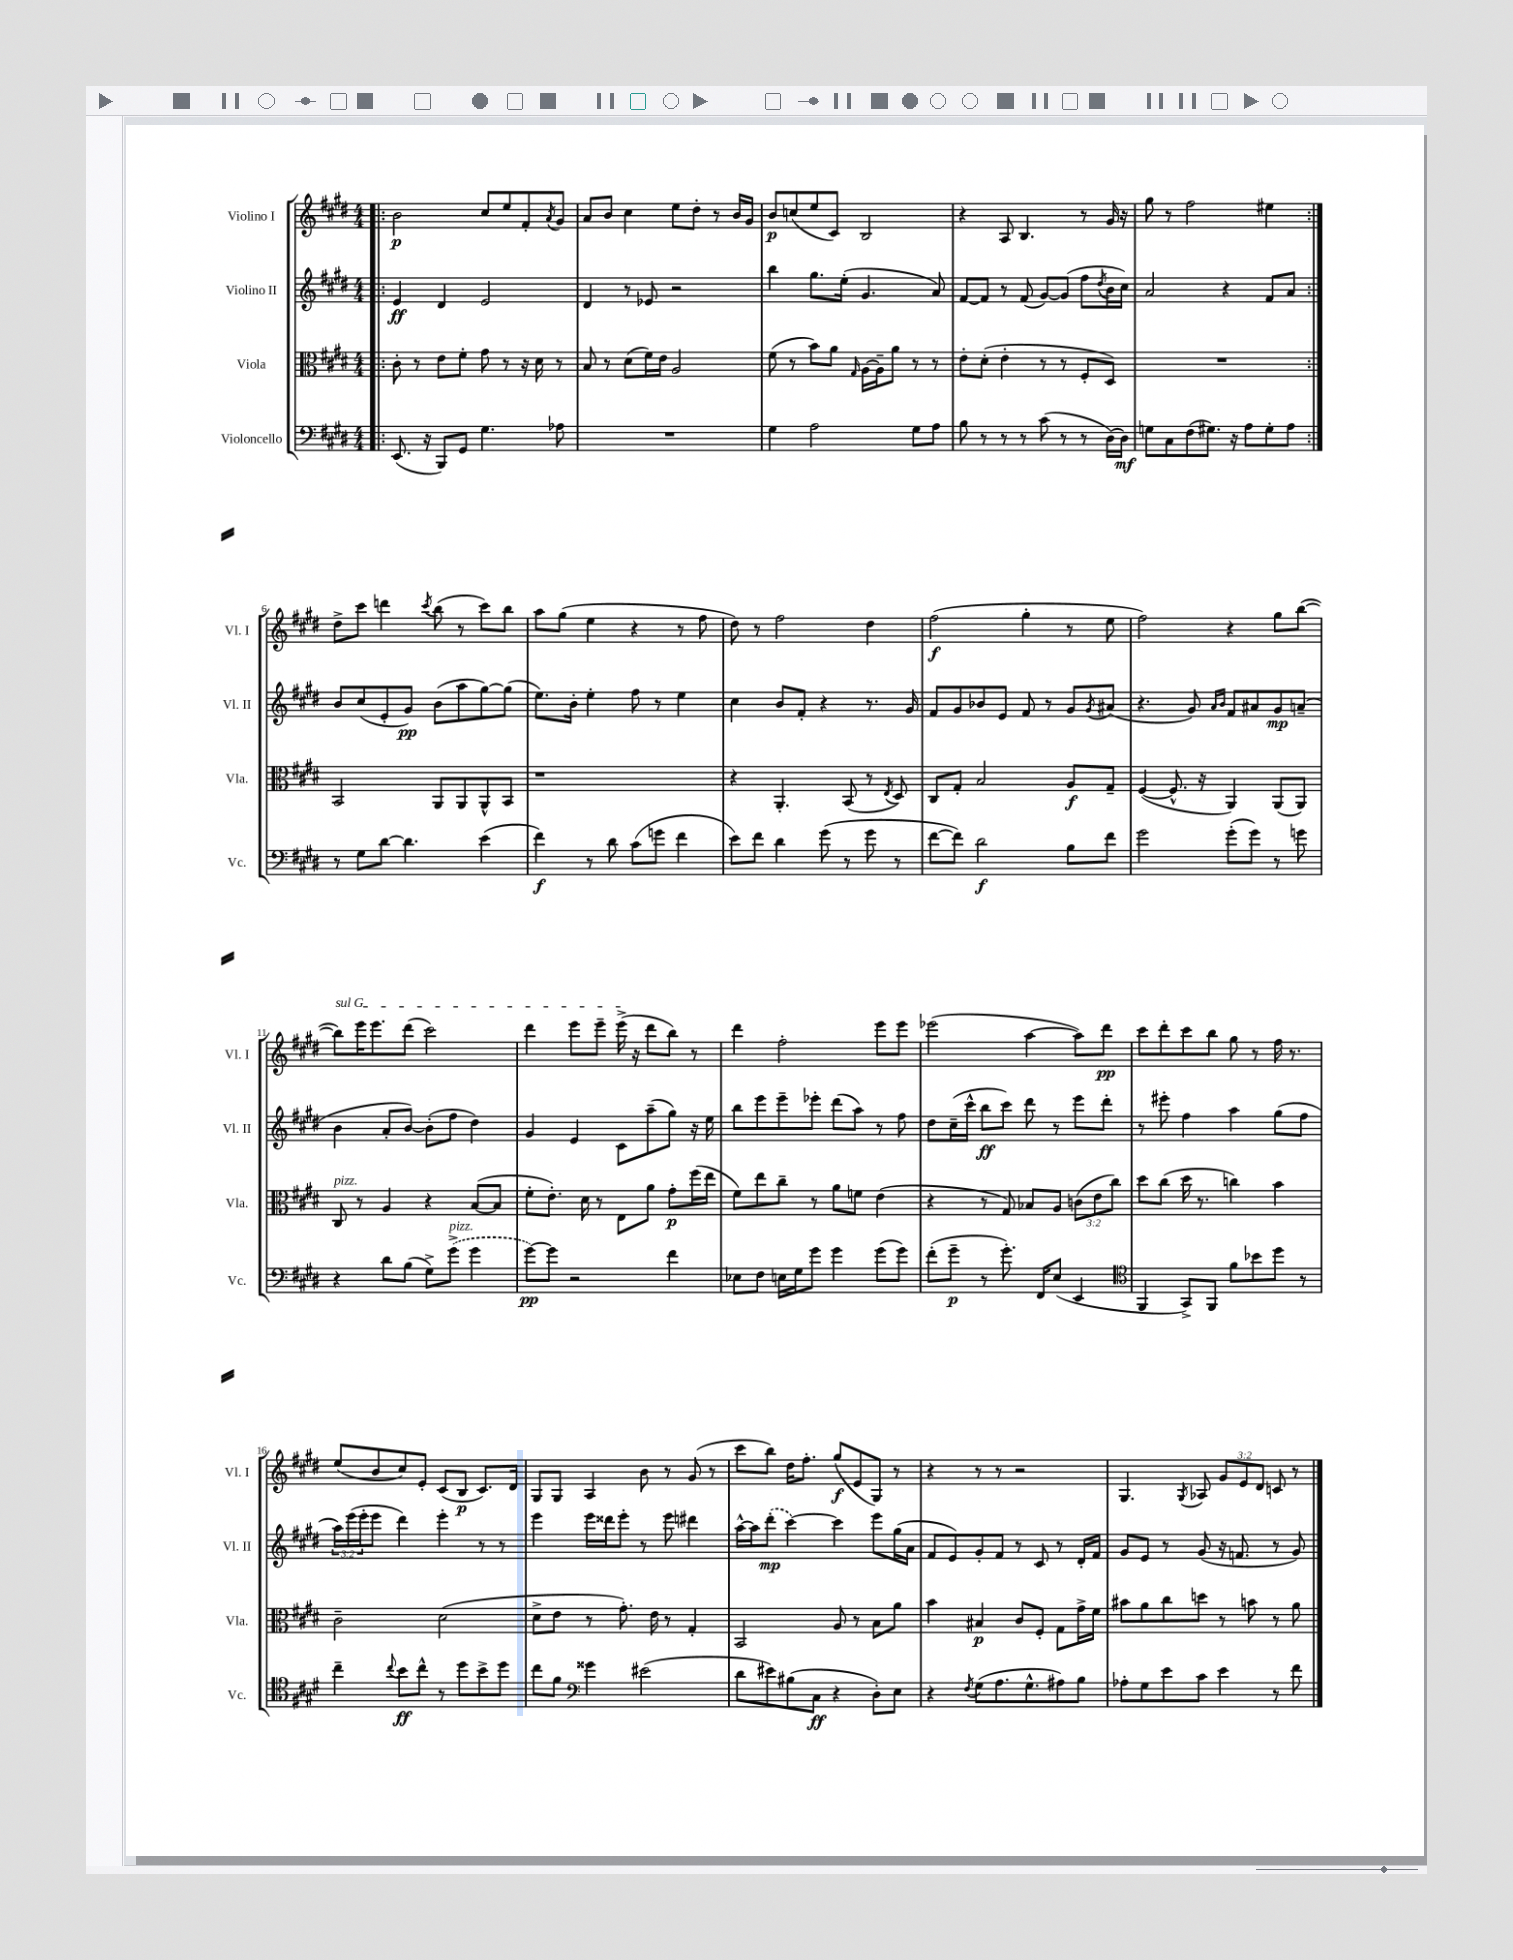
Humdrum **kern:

**kern	**dynam	**kern	**dynam	**kern	**dynam	**kern	**dynam
*part4	*part4	*part3	*part3	*part2	*part2	*part1	*part1
*staff4	*staff4	*staff3	*staff3	*staff2	*staff2	*staff1	*staff1
*I"Violoncello	*	*I"Viola	*	*I"Violino II	*	*I"Violino I	*
*I'Vc.	*	*I'Vla.	*	*I'Vl. II	*	*I'Vl. I	*
*clefF4	*	*clefC3	*	*clefG2	*	*clefG2	*
*k[f#c#g#d#]	*	*k[f#c#g#d#]	*	*k[f#c#g#d#]	*	*k[f#c#g#d#]	*
*M4/4	*	*M4/4	*	*M4/4	*	*M4/4	*
=1!|:	=1!|:	=1!|:	=1!|:	=1!|:	=1!|:	=1!|:	=1!|:
(8.EE/	.	8c#'\	.	4e/	ff	2b\	p
.	.	8r	.	.	.	.	.
16r	.	.	.	.	.	.	.
8BBB/L)	.	8e\L	.	4d#/	.	.	.
8GG#/J	.	8f#'\J	.	.	.	.	.
4.G#\	.	8g#\	.	2e/	.	8cc#/L	.
.	.	8r	.	.	.	8ee/	.
.	.	16r	.	.	.	8f#'/	.
.	.	16d#\	.	.	.	.	.
.	.	.	.	.	.	8qa/	.
8A-X\	.	8r	.	.	.	8g#/J	.
=2	=2	=2	=2	=2	=2	=2	=2
1r	.	8B/	.	4d#/	.	8a/L	.
.	.	8r	.	.	.	8b/J	.
.	.	(8d#\L	.	8r	.	4cc#\	.
.	.	16f#\L)	.	8e-X/	.	.	.
.	.	16e\JJ	.	.	.	.	.
.	.	2A/	.	2r	.	8ee\L	.
.	.	.	.	.	.	8dd#'\J	.
.	.	.	.	.	.	8r	.
.	.	.	.	.	.	16b/LL	.
.	.	.	.	.	.	16g#/JJ	.
=3	=3	=3	=3	=3	=3	=3	=3
4G#\	.	(8f#\	.	4bb\	.	8b/L	p
.	.	8r	.	.	.	(8ccn/	.
2A\	.	8b\L)	.	8.gg#\L	.	8ee/	.
.	.	8a\J	.	.	.	8c#/J)	.
.	.	.	.	(16ee'\Jk	.	.	.
.	.	16qqG#/	.	.	.	.	.
.	.	[16A\LL	.	4.g#/	.	2B/	.
.	.	16A~\J]	.	.	.	.	.
.	.	8a\J	.	.	.	.	.
8G#\L	.	8r	.	.	.	.	.
8A\J	.	8r	.	8a/)	.	.	.
=4	=4	=4	=4	=4	=4	=4	=4
8B\	.	8e'\L	.	[8f#/L	.	4r	.
8r	.	(8d#'\J	.	8f#/J]	.	.	.
8r	.	4e'\	.	8r	.	8A/	.
8r	.	.	.	(8f#/	.	4.B/	.
(8c#\	.	8r	.	[8g#/L)	.	.	.
8r	.	8r	.	(8g#/J]	.	.	.
8r	.	8F#'/L	.	8ff#\L	.	8r	.
.	.	.	.	8qdd#/	.	.	.
[16D#\LL)	.	8D#/J)	.	16b\L	.	16g#/	.
16D#\JJ]	mf	.	.	16cc#\JJ)	.	16r	.
=5	=5	=5	=5	=5	=5	=5	=5
8Gn\L	.	1r	.	2a/	.	8gg#\	.
8C#\	.	.	.	.	.	8r	.
(8F#\	.	.	.	.	.	2ff#\	.
8.G#X\J)	.	.	.	.	.	.	.
.	.	.	.	4r	.	.	.
16r	.	.	.	.	.	.	.
8A\L	.	.	.	.	.	.	.
8G#'\	.	.	.	8f#/L	.	4ee#X\	.
8A\J	.	.	.	8a/J	.	.	.
!!LO:LB:g=z
=6:|!	=6:|!	=6:|!	=6:|!	=6:|!	=6:|!	=6:|!	=6:|!
8r	.	2BB/	.	8b/L	.	8dd#^\L	.
8G#\L	.	.	.	(8cc#/	.	8ccc#\J	.
[8d#\J	.	.	.	8e'/	.	4dddn\	.
4.d#\]	.	.	.	8g#/J)	pp	.	.
.	.	.	.	.	.	8qccc#/	.
.	.	8AA/L	.	(8b\L	.	(8bb\	.
.	.	8AA/	.	8aa\	.	8r	.
(4e\	.	8AA^^/	.	[8gg#\)	.	8ccc#\L)	.
.	.	8BB/J	.	(8gg#\J]	.	8bb\J	.
=7	=7	=7	=7	=7	=7	=7	=7
4f#\)	f	1r	.	8.ee\L)	.	8aa\L	.
.	.	.	.	.	.	(8gg#\J	.
.	.	.	.	16b'\Jk	.	.	.
8r	.	.	.	4ee'\	.	4ee\	.
8d#\	.	.	.	.	.	.	.
(8c#\L	.	.	.	8ff#\	.	4r	.
8gn\J	.	.	.	8r	.	.	.
4f#\	.	.	.	4ee\	.	8r	.
.	.	.	.	.	.	8ff#\	.
=8	=8	=8	=8	=8	=8	=8	=8
8e\L)	.	4r	.	4cc#\	.	8dd#\)	.
8f#\J	.	.	.	.	.	8r	.
4d#\	.	4.AA'/	.	8b/L	.	2ff#\	.
.	.	.	.	8f#'/J	.	.	.
(8g#\	.	.	.	4r	.	.	.
8r	.	(8BB/	.	.	.	.	.
8g#\	.	8r	.	8.r	.	4dd#\	.
.	.	8qE/	.	.	.	.	.
8r	.	8D#/)	.	.	.	.	.
.	.	.	.	16g#/	.	.	.
=9	=9	=9	=9	=9	=9	=9	=9
[8f#\L	.	8C#/L	.	8f#/L	.	(2ff#\	f
8f#\J])	.	8G#'/J	.	8g#/	.	.	.
2d#\	f	2B/	.	8b-X/	.	.	.
.	.	.	.	8e/J	.	.	.
.	.	.	.	8f#/	.	4gg#'\	.
.	.	.	.	8r	.	.	.
8B\L	.	8A/L	f	8g#/L	.	8r	.
.	.	.	.	8qg#/	.	.	.
8f#\J	.	8G#~/J	.	(8a#X/J	.	8ee\	.
=10	=10	=10	=10	=10	=10	=10	=10
2g#\	.	([4F#/	.	4.r	.	2ff#\)	.
.	.	8.F#^^/]	.	.	.	.	.
.	.	.	.	8g#/)	.	.	.
.	.	16r	.	.	.	.	.
.	.	.	.	16qqa/LL	.	.	.
.	.	.	.	16qqb/JJ	.	.	.
(8g#'\L	.	4AA/)	.	8f#/L	.	4r	.
8g#\J)	.	.	.	8a#X/	.	.	.
8r	.	(8AA/L	.	8g#/	mp	8gg#\L	.
8gn\	.	8AA/J)	.	(8an~/J	.	([8bb\J	.
!!LO:LB:g=z
=11	=11	=11	=11	=11	=11	=11	=11
!	!	!	!	!	!	!LO:TX:a:i:t=sul G	!
!	!	!LO:TX:a:i:t=pizz.	!	!	!	!	!
4r	.	8C#/	.	4b\	.	8bb\L])	.
.	.	8r	.	.	.	16eee\K	.
.	.	.	.	.	.	8.eee\	.
8d#\L	.	4A/	.	8a'/L	.	.	.
(8B\J	.	.	.	[8b/J)	.	(8ddd#\J	.
8G#^\L)	.	4r	.	(8b'\L]	.	2ccc#\)	.
!LO:TX:a:i:t=pizz.	!	!	!	!	!	!	!
(8g#^\J	.	.	.	8ff#\J	.	.	.
4g#\	.	([8B/L	.	4dd#\)	.	.	.
.	.	8B/J]	.	.	.	.	.
=12	=12	=12	=12	=12	=12	=12	=12
[8g#\L)	pp	8f#'\L	.	4g#/	.	4ddd#\	.
8g#\J]	.	8.e'\J)	.	.	.	.	.
2r	.	.	.	4e/	.	8eee\L	.
.	.	16d#\	.	.	.	.	.
.	.	8r	.	.	.	8eee~\J	.
.	.	8E\L	.	8c#\L	.	(16eee^\	.
.	.	.	.	.	.	16r	.
.	.	8a\J	.	(8aa~\	.	8ddd#\L	.
4f#\	.	8g#'\L	p	8gg#\J)	.	8bb\J)	.
.	.	(16ff#\L	.	16r	.	8r	.
.	.	16ee\JJ	.	16ee\	.	.	.
=13	=13	=13	=13	=13	=13	=13	=13
8E-X\L	.	8f#\L)	.	8bb\L	.	4ddd#\	.
8F#\J	.	8ee\	.	8eee\	.	.	.
16En\LL	.	8cc#~\J	.	8eee~\	.	2ff#'\	.
16G#\J	.	.	.	.	.	.	.
8g#\J	.	8r	.	8eee-X'\J	.	.	.
4g#\	.	8a\L	.	(8ddd#\L	.	.	.
.	.	8fn\J	.	8aa\J)	.	.	.
(8g#\L	.	(4e\	.	8r	.	8eee\L	.
8g#\J)	.	.	.	8ff#\	.	8eee\J	.
=14	=14	=14	=14	=14	=14	=14	=14
(8f#'\L	.	4r	.	8dd#\L	.	(2eee-X\	.
8g#~\J	p	.	.	(16cc#~\L	.	.	.
.	.	.	.	16ccc#^^\JJ	.	.	.
8r	.	8r	.	8bb\L	ff	.	.
8.g#'\)	.	8G#/)	.	8ccc#\J)	.	.	.
.	.	8B-X/L	.	8ddd#\	.	[4aa\	.
16FF#/KL	.	.	.	.	.	.	.
(8E/J	.	8A/J	.	8r	.	.	.
4EE/	.	(12cn\L	.	8eee\L	.	8aa\L])	.
.	.	12e\	.	.	.	.	.
.	.	.	.	8ddd#'\J	.	8ddd#\J	pp
.	.	12cc#\J)	.	.	.	.	.
=15	=15	=15	=15	=15	=15	=15	=15
*clefC4	*	*	*	*	*	*	*
4FF#/	.	8dd#\L	.	8r	.	8ccc#\L	.
.	.	(8cc#\J	.	8eee#X'\	.	8ddd#'\	.
8GG#^/L)	.	16dd#\	.	4ff#\	.	8ccc#\	.
.	.	8.r	.	.	.	.	.
8FF#/J	.	.	.	.	.	8bb\J	.
8f#\L	.	4ccn\)	.	4aa\	.	8gg#\	.
8b-X\	.	.	.	.	.	8r	.
8dd#\J	.	4b\	.	(8gg#\L	.	16ff#\	.
.	.	.	.	.	.	8.r	.
8r	.	.	.	8ff#\J	.	.	.
!!LO:LB:g=z
=16	=16	=16	=16	=16	=16	=16	=16
4cc#~\	.	2c#~\	.	24aa\LL)	.	(8ee/L	.
.	.	.	.	(24eee\	.	.	.
.	.	.	.	24eee'\J	.	.	.
.	.	.	.	8eee\J	.	8b/	.
8qqcc#/	.	.	.	.	.	.	.
8b\L	ff	.	.	4ddd#\)	.	8cc#/)	.
8cc#^^\J	.	.	.	.	.	8e'/J	.
8r	.	(2d#\	.	4eee'\	.	(8c#/L	.
8dd#\L	.	.	.	.	.	8B/J	p
8b^\	.	.	.	8r	.	8.c#/L)	.
8dd#\J	.	.	.	8r	.	.	.
.	.	.	.	.	.	16d#/Jk	.
=17	=17	=17	=17	=17	=17	=17	=17
8cc#\L	.	8d#^\L	.	4eee\	.	8G#/L	.
8f#\J	.	8e\J	.	.	.	8G#/J	.
*clefF4	*	*	*	*	*	*	*
4g##X\	.	8r	.	16eee\LL	.	4A/	.
.	.	.	.	16ddd##X\J	.	.	.
.	.	8.g#'\)	.	8eee'\J	.	.	.
(2e#X\	.	.	.	8r	.	8b\	.
.	.	16e\	.	.	.	.	.
.	.	8r	.	8eee\	.	8r	.
.	.	4G#'/	.	4ddd#X\	.	(8g#/	.
.	.	.	.	.	.	8r	.
=18	=18	=18	=18	=18	=18	=18	=18
8d#\L	.	2BB/	.	[16aa^^\LL	.	8ccc#\L	.
.	.	.	.	16aa\J]	.	.	.
8e#X\)	.	.	.	(8ddd#'\J	mp	8bb\J)	.
(8B#X\	.	.	.	[4ccc#\)	.	16dd#\KL	.
.	.	.	.	.	.	8.ff#'\J	.
8C#\J	ff	.	.	.	.	.	.
4r	.	8A/	.	4ccc#\]	.	(8gg#/L	f
.	.	8r	.	.	.	8e/	.
8D#'\L)	.	8B\L	.	8eee\L	.	8G#/J)	.
8E\J	.	8a\J	.	(16gg#\L	.	8r	.
.	.	.	.	16a\JJ	.	.	.
=19	=19	=19	=19	=19	=19	=19	=19
4r	.	4b\	.	8f#/L	.	4r	.
.	.	.	.	8e/)	.	.	.
8qF#/	.	.	.	.	.	.	.
(8G#\L	.	4B#X/	p	8g#'/	.	8r	.
8.A\	.	.	.	8f#/J	.	8r	.
.	.	8c#/L	.	8r	.	2r	.
8.G#^^\	.	.	.	.	.	.	.
.	.	8F#'/J	.	8c#/	.	.	.
8A#X\)	.	8G#\L	.	8r	.	.	.
8B\J	.	16g#^\L	.	16d#'/LL	.	.	.
.	.	16f#\JJ	.	16f#/JJ	.	.	.
=20	=20	=20	=20	=20	=20	=20	=20
8A-X'\L	.	8b#X\L	.	8g#/L	.	4.G#/	.
8G#\	.	8a\	.	8e/J	.	.	.
8e\	.	8cc#\	.	8r	.	.	.
.	.	.	.	.	.	8qG#/	.
8c#\J	.	8ddn\J	.	(8g#/	.	8A-X/	.
4e\	.	8r	.	16r	.	12g#/L	.
.	.	.	.	8.fn/	.	.	.
.	.	.	.	.	.	12e/	.
.	.	8bn\	.	.	.	.	.
.	.	.	.	.	.	12d#/J	.
8r	.	8r	.	8r	.	8cn/	.
8f#\	.	8a\	.	8g#/)	.	8r	.
==	==	==	==	==	==	==	==
*-	*-	*-	*-	*-	*-	*-	*-
